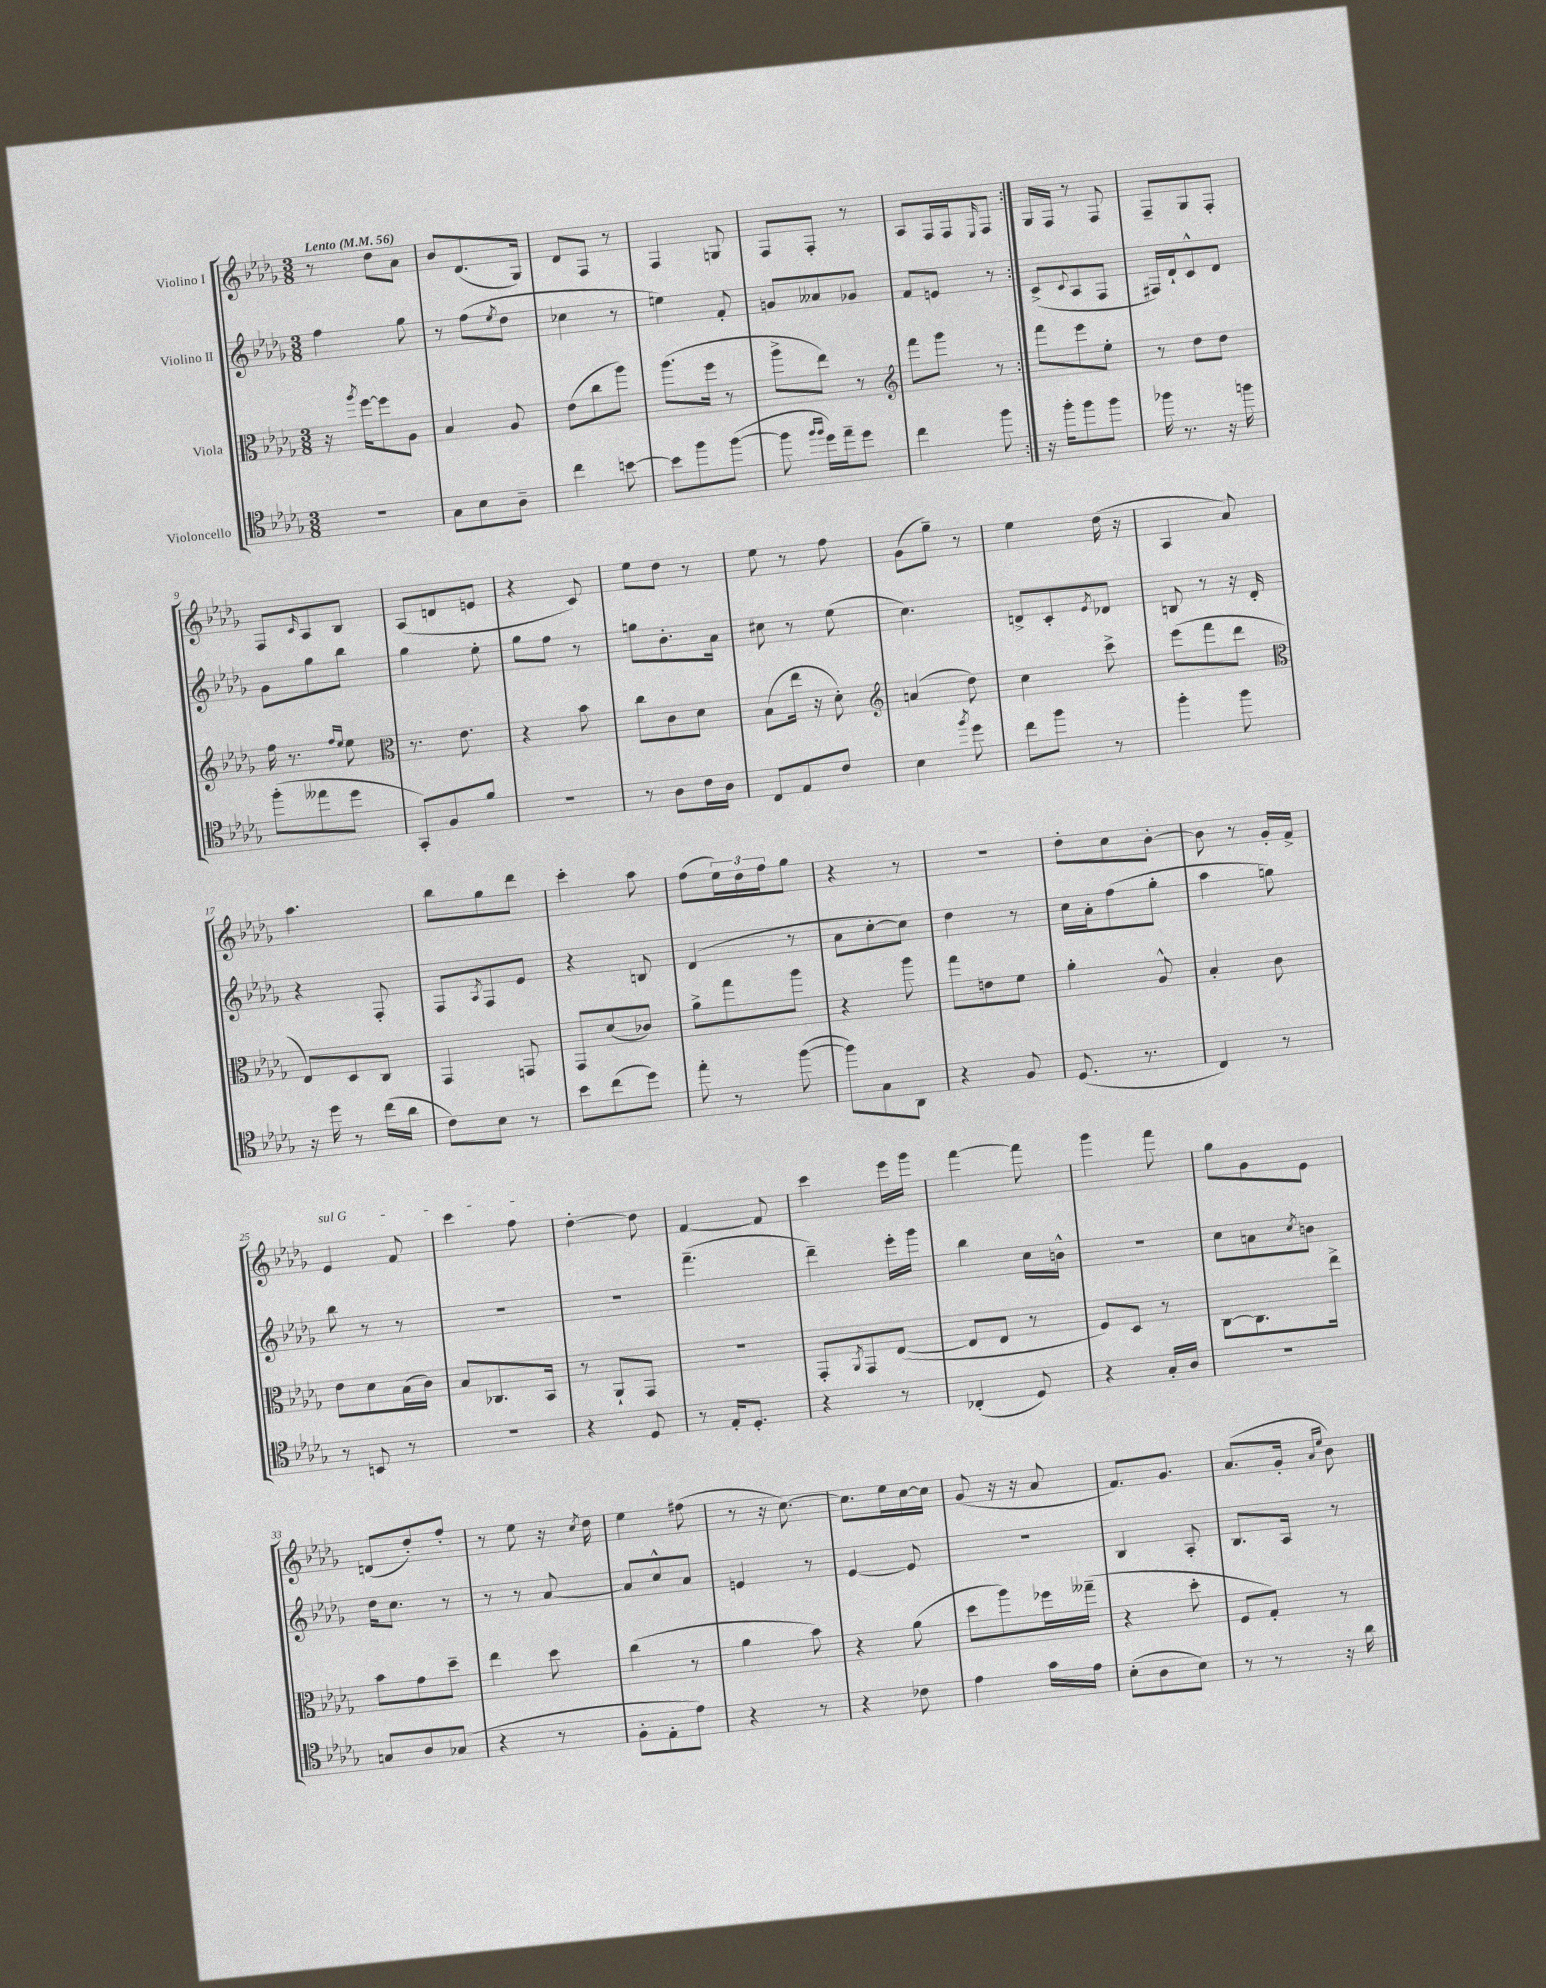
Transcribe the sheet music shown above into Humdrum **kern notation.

**kern	**kern	**kern	**kern
*staff4	*staff3	*staff2	*staff1
*clefC4	*clefC3	*clefG2	*clefG2
*k[b-e-a-d-g-]	*k[b-e-a-d-g-]	*k[b-e-a-d-g-]	*k[b-e-a-d-g-]
*M3/8	*M3/8	*M3/8	*M3/8
*MM56	*MM56	*MM56	*MM56
4.r	16r	4ff\	8r
.	8qaa-/	.	.
.	[16ff\LK	.	.
.	8ff\]	.	8dd-\L
.	8A-\J	8gg-\	8a-\J
=	=	=	=
8G-\L	4B-/	8r	8b-/L
8B-\	.	(8ff\L	(8.d-/
.	.	8qee-/	.
8A-~\J	8A-/	8dd-\J	.
.	.	.	16G-/Jk)
=	=	=	=
4cc\	(8e-\L	4cc-\	8d-/L
.	8cc\	.	8F/J
[8b\	8aa-\J)	8r	8r
=	=	=	=
8b\]L	(8.aa-\L	4ee\)	4F/
8ff\	.	.	.
.	16ff\Jk	.	.
([8ff\J	8r	8f'/	8G/
=	=	=	=
8ff\]	8aa-^\L	8g/L	8F/L
16qqff/LL	.	.	.
16qqff/JJ	.	.	.
16dd-\LL)	8ee-\J)	8a--/	8F'/J
16ee-~\J	.	.	.
8dd-\J	8r	8g-/J	8r
=	=	=	=
*	*clefG2	*	*
4cc\	8fff\L	8f/L	8A-/L
.	8ggg-\J	8e/J	16F/L
.	.	.	16F/J
.	.	.	16qqE-/
8ff\	8r	8r	8F/J
=:|!	=:|!	=:|!	=:|!
16r	8fff\L	(8c^/L	16G-/LL
16ff'\LK	.	.	16F/JJ
.	.	8qqc/	.
8ff\	8eee-\	8A-/	8r
8ff\J	8ee-'\J	8F/J	8F/
=	=	=	=
16ff-\	8r	16F#/LL)	8F~/L
8.r	.	16d-`/J	.
.	8dd-\L	8c^^/	8G-/
16r	8dd-\J	8d-/J	8F'/J
16ff\	.	.	.
=	=	=	=
(8ff'\L	16ff\	8g-\L	8F/L
.	8.r	.	.
.	.	.	16qqc/
8ee--\	.	8gg-\	8A-/
.	16qqff/LL	.	.
.	16qqee-/JJ	.	.
8dd-\J	8ee-\	8bb-\J	8B-/J
=	=	=	=
*	*clefC3	*	*
8GG-'/L)	8.r	4gg-\	(8A-/L
8F/	.	.	8d/
.	8.e-\	.	.
8f/J	.	8ee-'\	8e/J
=	=	=	=
4.r	4r	8gg-\L	4r
.	.	8ff\J	.
.	8b-\	8r	8c/)
=	=	=	=
8r	8cc\L	8gg\L	8ee-\L
8A-\L	8c\	8.b-'\	8dd-\J
16c\L	8d-\J	.	8r
16A-\JJ	.	16a-\Jk	.
=	=	=	=
8C/L	(8B-\L	8cc#\	8ee-\
8E-/	16ee-\Jk	8r	8r
.	16r	.	.
8c/J	8d-'\)	(8ee-\	8ff\
=	=	=	=
*	*clefG2	*	*
4B-\	(4a/	4.cc\)	(8g-\L
.	.	.	8gg-~\J)
8qff/	.	.	.
8dd-\	8dd-\)	.	8r
=	=	=	=
8cc\L	4cc\	8d^/L	4ee-\
8ff\J	.	8c'/	.
.	.	8qe-/	.
8r	8ccc^\	8d-/J	(16dd-\
.	.	.	16r
=	=	=	=
4ff'\	(8eee-\L	8B/	4A-/
.	8fff\	8r	.
8ff\	8ddd-\J	16r	8a-/)
.	.	16d-'/	.
=	=	=	=
*	*clefC3	*	*
16r	8E-/L)	4r	4.aa-\
16dd-\	.	.	.
8r	8D-/	.	.
(16cc\LL	8C/J	8F'/	.
16a-\JJ	.	.	.
=	=	=	=
8c\L)	4GG-/	8F/L	8bb-\L
.	.	8qA-/	.
8B-\J	.	8F/	8gg-\
8r	8GG/	8e-/J	8ddd-\J
=	=	=	=
8b-\L	8GG-/L	4r	4ccc'\
(8cc\	(8d-/	.	.
8dd-\J)	8c-/J)	8B/	8aa-\
=	=	=	=
8ee-'\	8a-^\L	(4d-/	(8ff\L
8r	8gg-\	.	24ee-\L)
.	.	.	24dd-\
.	.	.	24ff\J
([8ff\	8aa-\J	8r	8gg-\J
=	=	=	=
8ff\]L)	4r	8a-\L	4r
8G-\	.	[8cc'\	.
8AA-\J	8aa-\	8cc\]J)	8r
=	=	=	=
4r	8gg-\L	4dd-\	4.r
.	8e\	.	.
8F/	8f\J	8r	.
=	=	=	=
(8.D-/	4a-'\	16cc\LL	8dd-'\L
.	.	16a-'\J	.
.	.	(8ff\	8cc\
8.r	.	.	.
.	8A-^^/	8gg-'\J	[8b-'\J
=	=	=	=
4C/)	4B-'/	4aa-\	8b-\]
.	.	.	8r
8r	8c\	8gg\)	16g-'/LL
.	.	.	16f^/JJ
=	=	=	=
8r	8e-\L	8bb-\	4e-/
8BB/	8d-\	8r	.
8r	(16B-\L	8r	8f/
.	16c\JJ)	.	.
=	=	=	=
4.r	8B-/L	4.r	4ccc\
.	8.C-/	.	.
.	.	.	8ff\
.	16BB-/Jk	.	.
=	=	=	=
4r	8r	4.r	[4dd-'\
.	8AA-`/L	.	.
8D-/	8GG-/J	.	8dd-\]
=	=	=	=
8r	4.r	(4.fff~\	[4f/
16E-'/LK	.	.	.
8.D-'/J	.	.	.
.	.	.	8f/]
=	=	=	=
4r	8GG-'/L	4ddd-~\)	4ccc\
.	8qAA-/	.	.
.	8GG-/	.	.
8r	([8E-/J	16eee-'\LL	16eee-\LL
.	.	16ggg-\JJ	16ggg-\JJ
=	=	=	=
(4C-'/	8E-/]L	4bb-\	[4fff\
.	8E-/J	.	.
8D-/)	8r	16cc\LL	8fff\]
.	.	16b^^\JJ	.
=	=	=	=
4r	8F/L)	4.r	4ggg-\
.	8D-/J	.	.
16G-'/LL	8r	.	8fff\
16A-/JJ	.	.	.
=	=	=	=
4.r	[8C\L	8cc\L	8gg-\L
.	8.C\]	8a\	8g-\
.	.	8qcc/	.
.	.	8b\J	8e-\J
.	16ee-^\Jk	.	.
=	=	=	=
8G/L	8b-\L	16dd-\LK	(8d/L
.	.	8.cc\J	.
8A-/	8g-\	.	8dd-'/)
(8G-/J	8dd-~\J	8r	8ff'/J
=	=	=	=
4r	4ee-\	8r	8r
.	.	8r	8ee-\
8r	8dd-\	[8a-/	16r
.	.	.	8qcc/
.	.	.	16dd-\
=	=	=	=
8F'\L	(4cc\	8a-/]L	4ee-\
8E-'\	.	8cc^^/	.
8e-\J)	8r	8a-/J	(8ff#\
=	=	=	=
4r	4a-\	4e/	8r
.	.	.	16r
.	.	.	[8.cc\)
8r	8b-\)	8r	.
=	=	=	=
4r	4r	[4e-/	8.cc\]L
.	.	.	16ee-\L
8c-\	(8a-\	8e-/]	[16cc\
.	.	.	16cc\]JJ
=	=	=	=
4e-\	8dd-\L	4.r	(8g-/
.	8aa-\)	.	16r
.	.	.	16r
16g-\LL	16ff-\L	.	8a-/
16e-\JJ	(16gg--~\JJ	.	.
=	=	=	=
(8B-'\L	4r	4B-/	8.f/L)
8A-\	.	.	.
.	.	.	8.g-/J
8B-\J)	8dd-'\	8A-'/	.
=	=	=	=
8r	8F/L	8.B-/L	(8.a-/L
8r	8G-'/J)	.	.
.	.	16A-/Jk	16g-'/Jk
.	.	.	16qqa-/LL
.	.	.	16qqee-/JJ
16r	8r	8r	8b-\)
16a-\	.	.	.
==	==	==	==
*-	*-	*-	*-
